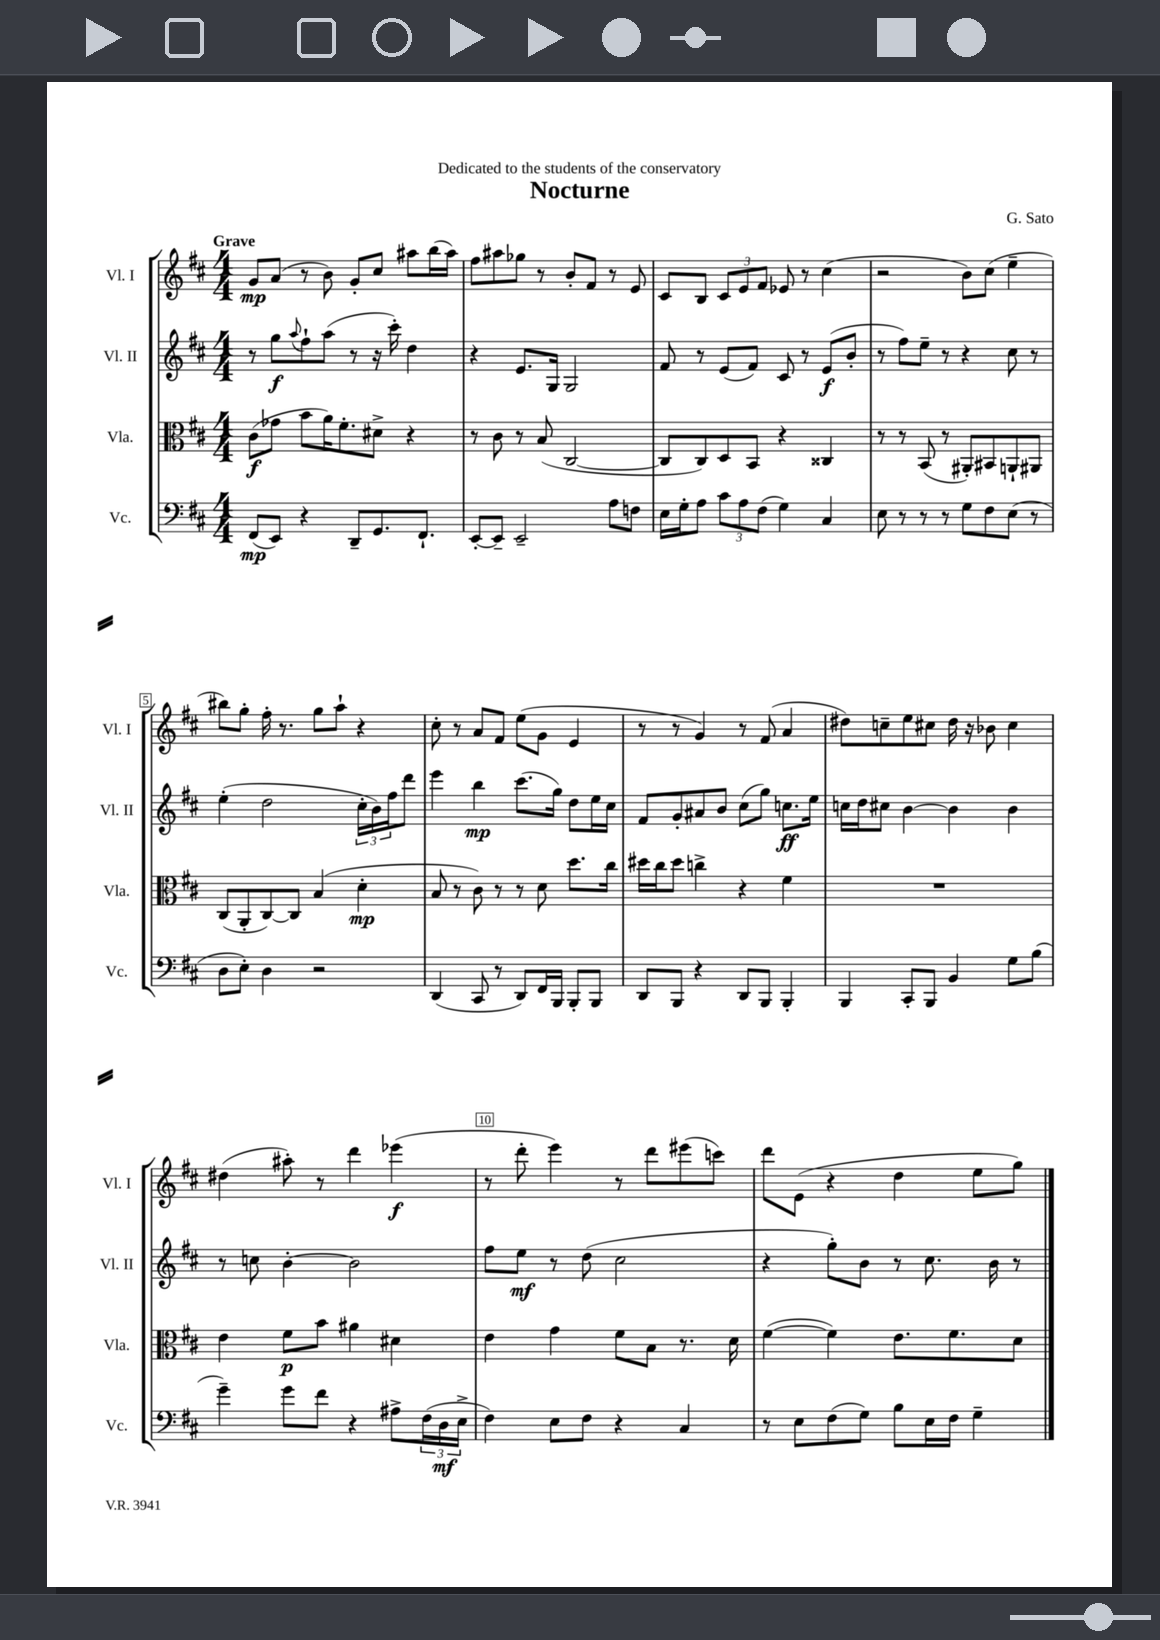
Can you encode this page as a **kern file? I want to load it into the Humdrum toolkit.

**kern	**dynam	**kern	**dynam	**kern	**dynam	**kern	**dynam
*part4	*part4	*part3	*part3	*part2	*part2	*part1	*part1
*staff4	*staff4	*staff3	*staff3	*staff2	*staff2	*staff1	*staff1
*I"Vc.	*	*I"Vla.	*	*I"Vl. II	*	*I"Vl. I	*
*I'Vc.	*	*I'Vla.	*	*I'Vl. II	*	*I'Vl. I	*
*clefF4	*	*clefC3	*	*clefG2	*	*clefG2	*
*k[f#c#]	*	*k[f#c#]	*	*k[f#c#]	*	*k[f#c#]	*
*M4/4	*	*M4/4	*	*M4/4	*	*M4/4	*
=1	=1	=1	=1	=1	=1	=1	=1
!	!	!	!	!	!	!LO:TX:a:B:t=Grave	!
(8FF#/L	mp	(8c#\L	f	8r	.	8g/L	mp
8EE/J)	.	8g-X\J	.	8gg\L	f	(8a/J	.
.	.	.	.	8qqaa/	.	.	.
4r	.	8b\L	.	8ff#`\	.	8r	.
.	.	16a\K)	.	(8aa\J	.	8b\)	.
.	.	8.f#'\	.	.	.	.	.
8DD~/L	.	.	.	8r	.	8g'/L	.
8.GG/	.	8d#X^\J	.	16r	.	8cc#/J	.
.	.	.	.	16ccc#'\)	.	.	.
.	.	4r	.	4dd\	.	8aa#X\L	.
8.FF#`/J	.	.	.	.	.	.	.
.	.	.	.	.	.	(16bb\L	.
.	.	.	.	.	.	16aa#\JJ)	.
=2	=2	=2	=2	=2	=2	=2	=2
[8EE'/L	.	8r	.	4r	.	8ff#\L	.
8EE~/J]	.	8c#\	.	.	.	8aa#X\	.
2EE~/	.	8r	.	8.e/L	.	8gg-X\J	.
.	.	(8B/	.	.	.	8r	.
.	.	.	.	16G/Jk	.	.	.
.	.	[2C#/	.	2G/	.	8b'/L	.
.	.	.	.	.	.	8f#/J	.
8A\L	.	.	.	.	.	8r	.
8Fn\J	.	.	.	.	.	8e/	.
=3	=3	=3	=3	=3	=3	=3	=3
16E\LL	.	8C#/L]	.	8f#/	.	8c#/L	.
16G'\J	.	.	.	.	.	.	.
8A\J	.	8C#/)	.	8r	.	8B/J	.
12c#\L	.	8D/	.	(8e/L	.	12c#/L	.
12A\	.	.	.	.	.	12e/	.
.	.	8BB/J	.	8f#/J)	.	.	.
(12F#\J	.	.	.	.	.	12f#/J	.
4G\)	.	4r	.	8c#/	.	8e-X/	.
.	.	.	.	8r	.	8r	.
4C#/	.	4C##X/	.	(8e/L	f	(4cc#\	.
.	.	.	.	8b'/J	.	.	.
=4	=4	=4	=4	=4	=4	=4	=4
8E\	.	8r	.	8r	.	2r	.
8r	.	8r	.	8ff#\L)	.	.	.
8r	.	(8BB/	.	8ee~\J	.	.	.
8r	.	8r	.	8r	.	.	.
8G\L	.	8AA#X'/L)	.	4r	.	8b\L)	.
8F#\	.	8BB#X/	.	.	.	(8cc#\J	.
(8E\J	.	8AAn`/	.	8cc#\	.	4ee~\	.
8r	.	8AA#X/J	.	8r	.	.	.
!!LO:LB:g=z
=5	=5	=5	=5	=5	=5	=5	=5
8D\L	.	(8C#/L	.	(4ee'\	.	8bb#X\L)	.
8E'\J)	.	8AA'/	.	.	.	8gg'\J	.
4D\	.	[8C#/)	.	2dd\	.	16ff#'\	.
.	.	.	.	.	.	8.r	.
.	.	8C#/J]	.	.	.	.	.
2r	.	(4B/	.	.	.	8gg\L	.
.	.	.	.	.	.	8aa`\J	.
.	.	4d'\	mp	24cc#'\LL	.	4r	.
.	.	.	.	24b\)	.	.	.
.	.	.	.	24ff#\J	.	.	.
.	.	.	.	8ddd\J	.	.	.
=6	=6	=6	=6	=6	=6	=6	=6
(4DD/	.	8B/	.	4eee\	.	8cc#'\	.
.	.	8r	.	.	.	8r	.
8CC#/	.	8c#\)	.	4bb\	mp	8a/L	.
8r	.	8r	.	.	.	8f#/J	.
8DD/L)	.	8r	.	(8.ccc#\L	.	(8ee\L	.
16FF#/L	.	8d\	.	.	.	8g\J	.
16BBB/JJ	.	.	.	16gg\Jk)	.	.	.
8BBB'/L	.	8.dd\L	.	8dd\L	.	4e/	.
8BBB/J	.	.	.	16ee\L	.	.	.
.	.	16cc#\Jk	.	16cc#\JJ	.	.	.
=7	=7	=7	=7	=7	=7	=7	=7
8DD/L	.	16dd#X\LL	.	8f#/L	.	8r	.
.	.	16cc#\J	.	.	.	.	.
8BBB/J	.	8dd#\J	.	8g'/	.	8r	.
4r	.	4ccn^\	.	8a#X/	.	4g/)	.
.	.	.	.	8b/J	.	.	.
8DD/L	.	4r	.	(8cc#\L	.	8r	.
8BBB/J	.	.	.	8gg\J)	.	(8f#/	.
4BBB'/	.	4f#\	.	8.ccn\L	ff	4a/	.
.	.	.	.	16ee\Jk	.	.	.
=8	=8	=8	=8	=8	=8	=8	=8
4BBB/	.	1r	.	16ccn\LL	.	8dd#X\L)	.
.	.	.	.	16dd\J	.	.	.
.	.	.	.	8cc#X\J	.	8ccn~\	.
8CC#'/L	.	.	.	[4b\	.	8ee\	.
8BBB/J	.	.	.	.	.	8cc#X\J	.
4BB/	.	.	.	4b\]	.	16dd#\	.
.	.	.	.	.	.	16r	.
.	.	.	.	.	.	8b-X\	.
8G\L	.	.	.	4b\	.	4cc#\	.
(8B\J	.	.	.	.	.	.	.
!!LO:LB:g=z
=9	=9	=9	=9	=9	=9	=9	=9
4g~\)	.	4e\	.	8r	.	(4dd#X\	.
.	.	.	.	8ccn\	.	.	.
8g\L	.	8f#\L	p	[4b'\	.	8aa#X'\)	.
8f#\J	.	8b\J	.	.	.	8r	.
4r	.	4a#X\	.	2b\]	.	4ddd\	.
8A#X^\L	.	4d#X\	.	.	.	(4eee-X\	f
(24F#\L	.	.	.	.	.	.	.
24D\	mf	.	.	.	.	.	.
24E^\JJ	.	.	.	.	.	.	.
=10	=10	=10	=10	=10	=10	=10	=10
4F#\)	.	4e\	.	8ff#\L	.	8r	.
.	.	.	.	8ee\J	mf	8ddd'\	.
8E\L	.	4g\	.	8r	.	4eee\)	.
8F#\J	.	.	.	(8dd\	.	.	.
4r	.	8f#\L	.	2cc#\	.	8r	.
.	.	8B\J	.	.	.	8ddd\L	.
4C#/	.	8.r	.	.	.	(8eee#X\	.
.	.	.	.	.	.	8cccn\J)	.
.	.	16d\	.	.	.	.	.
=11	=11	=11	=11	=11	=11	=11	=11
8r	.	([4f#\	.	4r	.	8ddd\L	.
8E\L	.	.	.	.	.	(8e\J	.
(8F#\	.	4f#\])	.	8gg'\L)	.	4r	.
8G\J)	.	.	.	8b\J	.	.	.
8B\L	.	8.e\L	.	8r	.	4dd\	.
16E\L	.	.	.	8.cc#\	.	.	.
16F#\JJ	.	8.f#\	.	.	.	.	.
4G~\	.	.	.	.	.	8ee\L	.
.	.	.	.	16b\	.	.	.
.	.	8d\J	.	8r	.	8gg\J)	.
==	==	==	==	==	==	==	==
*-	*-	*-	*-	*-	*-	*-	*-
